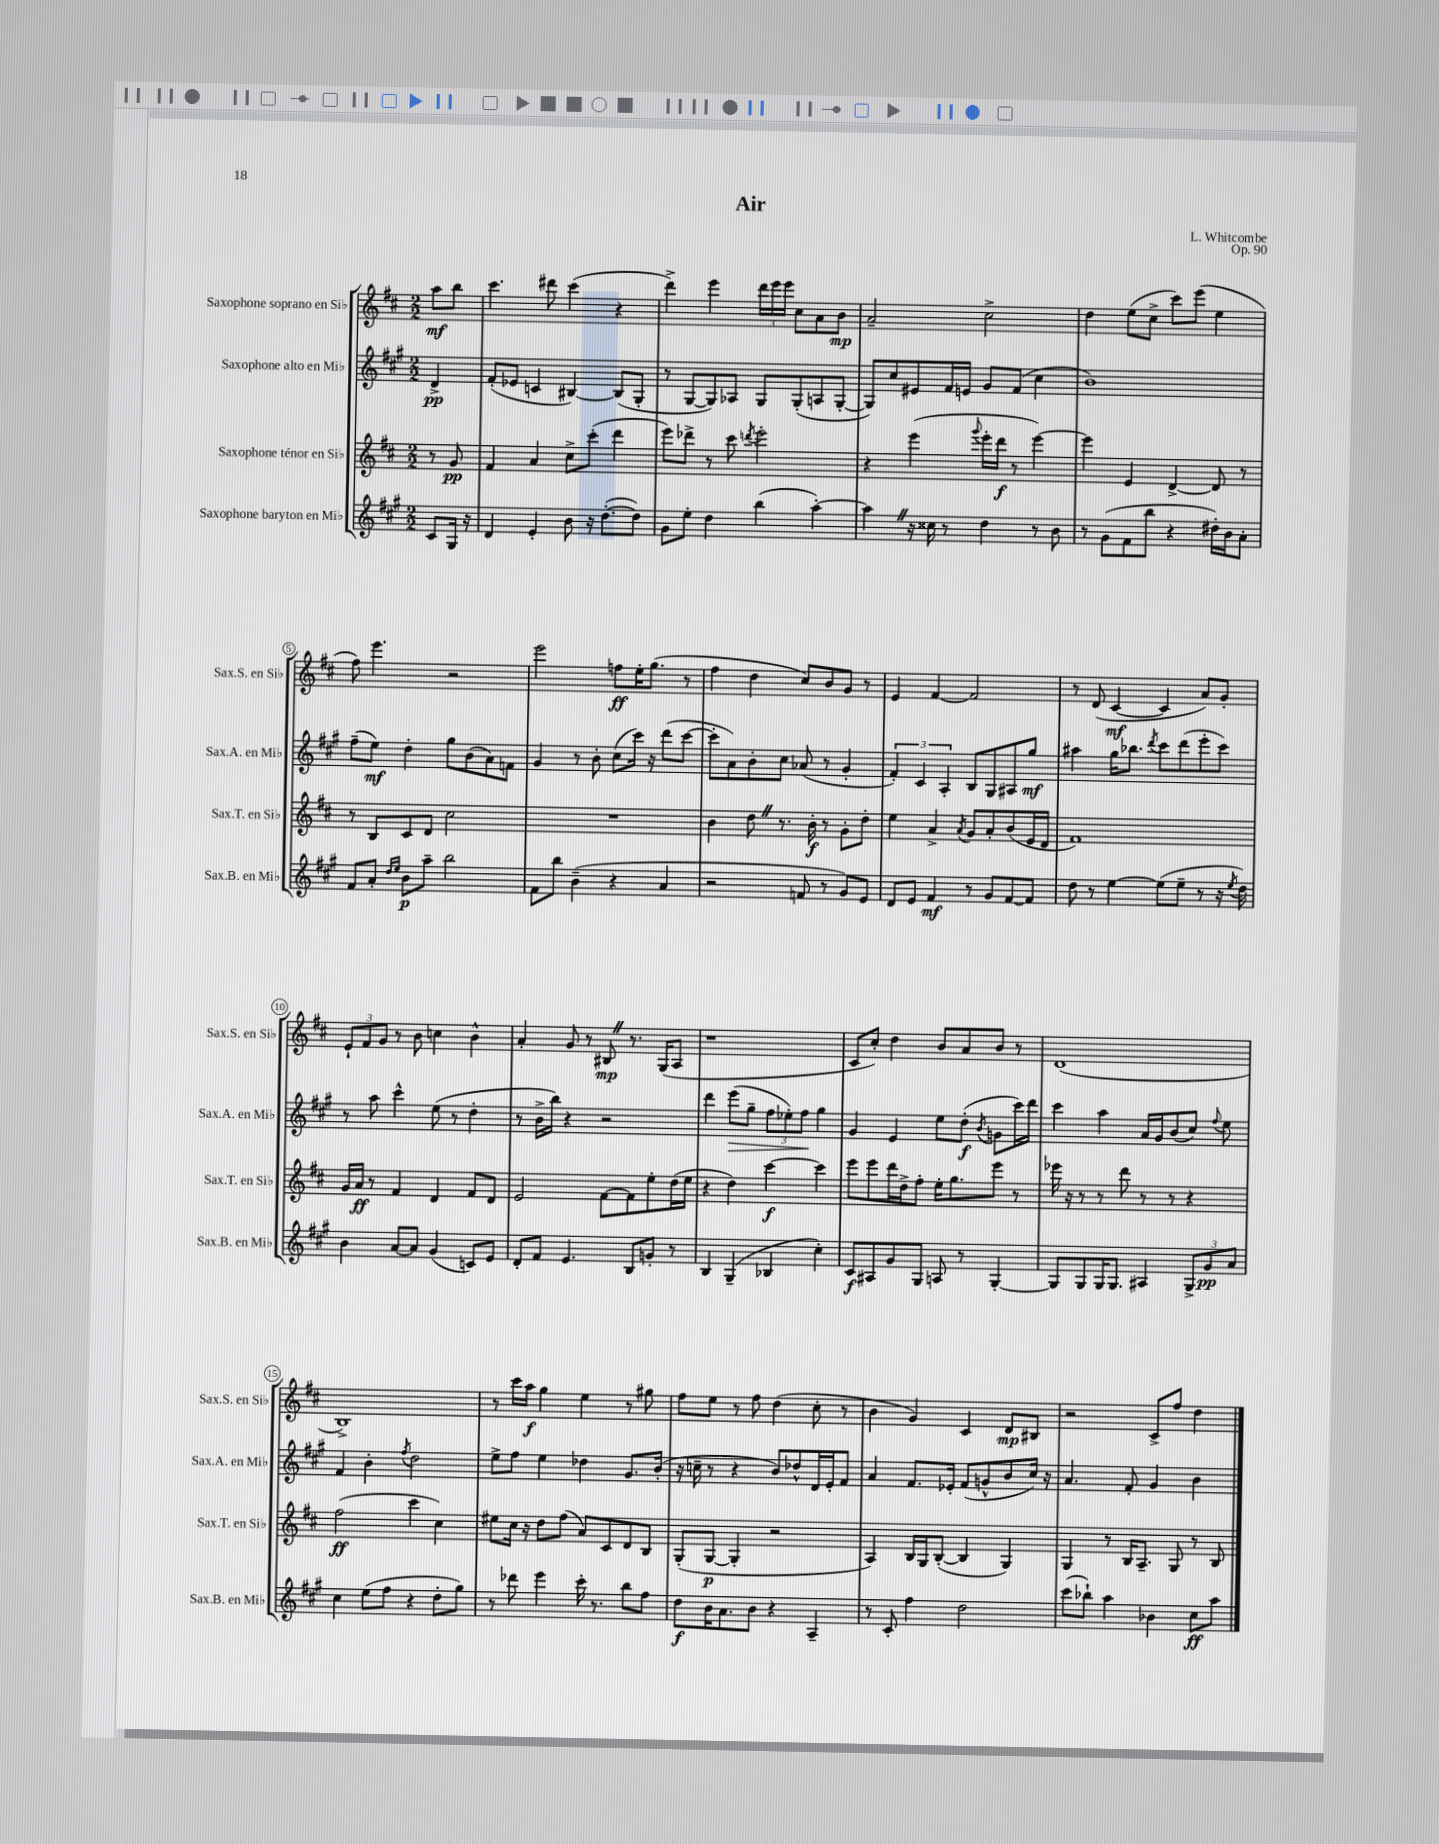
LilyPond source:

\header { title = "Air" composer = "L. Whitcombe" opus = "Op. 90" }
<<
\new StaffGroup <<
\new Staff = "s0" \with { instrumentName = "Saxophone soprano en Sib" shortInstrumentName = "Sax.S. en Sib" } {
    \clef treble \key d \major \numericTimeSignature \time 2/2 \partial 4
    \autoBeamOff a''8[\mf b''8] |
    cis'''4. dis'''8 cis'''4( r4 |
    d'''4->) e'''4 \tuplet 3/2 { d'''16[ e'''16 e'''16] } cis''8[ a'8 b'8]\mp |
    a'2-- cis''2-> |
    d''4 e''8[( cis''8]-> cis'''8[) e'''8]( e''4 |
    fis''8) e'''4. r2 |
    e'''2 f''8[\ff e''16-. g''8.]( r8 |
    fis''4 d''4 cis''8[) b'8 g'8] r8 |
    e'4 fis'4~ fis'2 |
    r8 d'8( cis'4~\mf cis'4 a'8[) g'8]-. |
    \tuplet 3/2 { e'8[-! fis'8 g'8] } r8 b'8 c''4 b'4-^ |
    a'4-. g'8 r8 bis8\mp \once \override BreathingSign.text = \markup { \musicglyph "scripts.caesura.straight" } \breathe r8. g16[( a8] |
    r1 |
    cis'8[ cis''8]-.) d''4 b'8[ a'8 b'8] r8 |
    d'1( |
    b1->) |
    r8 cis'''16[ a''16]\f g''4 e''4 r8 gis''8 |
    fis''8[ e''8] r8 fis''8 d''4( cis''8-. r8 |
    b'4 g'4) cis'4 d'8[\mp bis8] |
    r2 cis'8[-> fis''8] d''4 \bar "|." |
}
\new Staff = "s1" \with { instrumentName = "Saxophone alto en Mib" shortInstrumentName = "Sax.A. en Mib" } {
    \clef treble \key a \major \numericTimeSignature \time 2/2 \partial 4
    \autoBeamOff d'4->\pp |
    fis'8[-.( ees'8] c'4 bis4~) bis8[( gis8]-. |
    r8 gis8[~ gis8) aes8] gis8[ gis8-.( a8 gis8]~-. |
    gis8[) cis''8 eis'8 fis'16 e'16] gis'8[ fis'8]( cis''4 |
    b'1) |
    fis''8[--( e''8]\mf) d''4-. gis''8[ b'8( a'8) f'8] |
    gis'4 r8 b'8-. cis''8[( cis'''16]) r16 d'''8[( cis'''8]~ |
    cis'''8[-. a'8) b'8-. cis''8] aes'8( r8 gis'4-. |
    \tuplet 3/2 { fis'4-.) cis'4 a4-. } b8[ gis8 ais8 gis''8]\mf |
    ais''4 gis''16[ bes''8.] \acciaccatura { d'''8 } cis'''8[ d'''8( e'''8-. cis'''8]) |
    r8 a''8 cis'''4-^ e''8( r8 d''4-. |
    r8 b'16[-> b''16]) r4 r2 |
    d'''4 e'''8[\>( gis''8]-- \tuplet 3/2 { fis''8[ ees''8-.) fis''8]\! } gis''4 |
    gis'4 e'4 e''8[ d''8]-.\f( \acciaccatura { b'8 } g'8[ cis'''16) d'''16] |
    cis'''4 a''4 a'16[ gis'16 b'8( cis''8]) \appoggiatura { fis''8 } e''8 |
    fis'4 b'4-. \acciaccatura { fis''8 } d''2 |
    e''8[-> fis''8] e''4 des''4 gis'8.[ b'16]-.( |
    r16 c''16-- r8 r4 b'8[) des''8-^ d'16 e'16-. fis'8] |
    a'4 fis'8.[ ees'16]-. fis'8[( g'8-^ b'8 cis''16]) r16 |
    a'4. fis'8-. gis'4 b'4 \bar "|." |
}
\new Staff = "s2" \with { instrumentName = "Saxophone ténor en Sib" shortInstrumentName = "Sax.T. en Sib" } {
    \clef treble \key d \major \numericTimeSignature \time 2/2 \partial 4
    \autoBeamOff r8 g'8\pp |
    fis'4 a'4 cis''8[-> cis'''8]-.( d'''4 |
    e'''8[) des'''8]-> r8 cis'''8 \acciaccatura { d'''8 } e'''2-. |
    r4 e'''4( \appoggiatura { g'''8 } e'''16[-. d'''16]\f r8 e'''4~) |
    e'''4 e'4 d'4~-> d'8 r8 |
    r8 b8[ cis'8 d'8] cis''2 |
    R1 |
    b'4 d''8 \once \override BreathingSign.text = \markup { \musicglyph "scripts.caesura.straight" } \breathe r8. b'16-.\f r8 g'8[-. d''8]-. |
    e''4 a'4-> \acciaccatura { a'8 } g'8[ a'8-. b'8( e'16 d'16] |
    fis'1) |
    g'16[ a'16]\ff r8 fis'4 d'4 fis'8[ d'8] |
    e'2 fis'8[~ fis'8 e''8-. d''16( e''16] |
    r4 d''4) cis'''4~\f cis'''4 |
    e'''8[ e'''8 d'''16 d''16-> fis''8]-. e''16[-. g''8. e'''8] r8 |
    ees'''16 r16 r8 r8 d'''8 r8 r8 r4 |
    fis''2\ff( cis'''4 cis''4) |
    eis''8[ cis''16] r16 d''8[ fis''8]( a'8[) cis'8 d'8 b8] |
    g8[-.( g8]~\p g4-. r2 |
    a4) b16[ g16 b8]~-.( b4 g4) |
    g4 r8 b16[ a8.]-- g8 r8 b8 \bar "|." |
}
\new Staff = "s3" \with { instrumentName = "Saxophone baryton en Mib" shortInstrumentName = "Sax.B. en Mib" } {
    \clef treble \key a \major \numericTimeSignature \time 2/2 \partial 4
    \autoBeamOff cis'8[ gis16] r16 |
    d'4 e'4-. b'8 r16 d''8.[~-.( d''8]) |
    gis'8[ e''8]-. d''4 b''4( a''4~-.) |
    a''4 \once \override BreathingSign.text = \markup { \musicglyph "scripts.caesura.straight" } \breathe r16 cisis''16 r8 d''4 r8 b'8 |
    r8 gis'8[( fis'8 b''8] r4 dis''16[-.) b'16 a'8]-. |
    fis'8[ a'8]-. \grace { d''16[ e''16] } b'8[\p a''8]-- b''2 |
    fis'8[ b''8] b'4--( r4 a'4 |
    r2 f'8 r8 gis'8[) e'8] |
    d'8[ e'8] fis'4\mf r8 gis'8[ fis'8~ fis'8] |
    d''8 r8 e''4~ e''8[( e''8]-- r8 r16 \acciaccatura { e''8 } d''16) |
    b'4 a'8[~ a'8] gis'4( c'8[) e'8] |
    d'8[-. fis'8] e'4. b8[ g'8]-. r8 |
    b4 gis4--( bes4 cis''4-.) |
    cis'8[\f ais8 gis'8 gis8] a8 r8 gis4~-. |
    gis8[ gis8 gis16 gis8.] ais4 \tuplet 3/2 { gis8[-> gis'8\pp a'8] } |
    cis''4 e''8[( fis''8] r4 d''8[-. gis''8]) |
    r8 des'''8 e'''4 cis'''16-. r8. b''8[ fis''8] |
    d''8[\f b'16 a'8. b'8] r4 a4-- |
    r8 cis'8-. fis''4 d''2 |
    cis'''8[( bes''8]-!) a''4 bes'4 cis''8[\ff a''8] \bar "|." |
}
>>
>>
\layout { \context { \Score \override BarNumber.stencil = #(make-stencil-circler 0.1 0.3 ly:text-interface::print) } }
